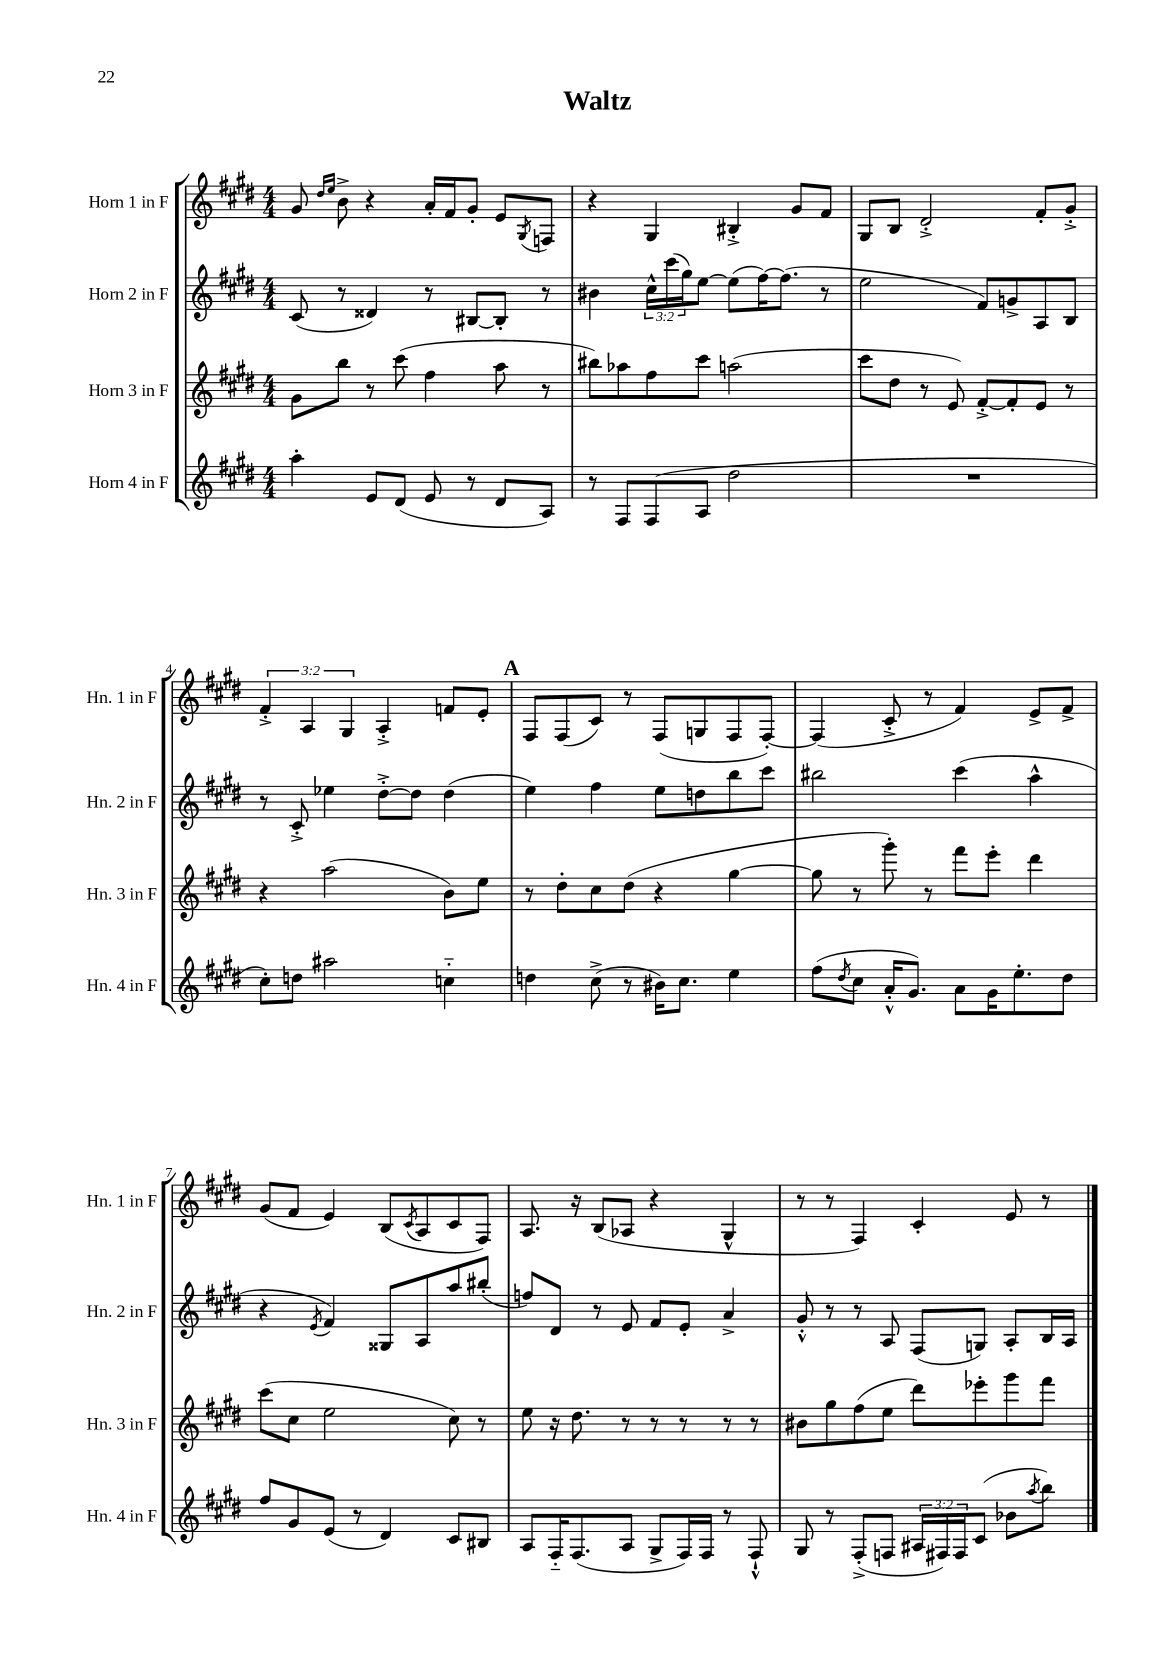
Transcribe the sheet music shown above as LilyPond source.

\header { title = "Waltz" }
<<
\new StaffGroup <<
\new Staff = "s0" \with { instrumentName = "Horn 1 in F" shortInstrumentName = "Hn. 1 in F" } {
    \clef treble \key e \major \numericTimeSignature \time 4/4 \override Staff.TupletNumber.text = #tuplet-number::calc-fraction-text
    gis'8 \grace { dis''16 e''16 } b'8-> r4 a'16-. fis'16 gis'8-. e'8 \acciaccatura { gis8 } f8 |
    r4 gis4 bis4-.-> gis'8 fis'8 |
    gis8 b8 dis'2-.-> fis'8-. gis'8-.-> |
    \tuplet 3/2 { fis'4-.-> a4 gis4 } a4-.-> f'8 e'8-. |
    \mark \markup { \bold "A" } fis8 fis8( cis'8) r8 fis8( g8 fis8 fis8~-.) |
    fis4( cis'8-.-> r8 fis'4) e'8-> fis'8-> |
    gis'8( fis'8 e'4) b8( \acciaccatura { cis'8 } a8 cis'8 fis8) |
    a8. r16 b8( aes8 r4 gis4-^ |
    r8 r8 fis4) cis'4-. e'8 r8 \bar "|." |
}
\new Staff = "s1" \with { instrumentName = "Horn 2 in F" shortInstrumentName = "Hn. 2 in F" } {
    \clef treble \key e \major \numericTimeSignature \time 4/4 \override Staff.TupletNumber.text = #tuplet-number::calc-fraction-text
    cis'8( r8 disis'4) r8 bis8~ bis8-. r8 |
    bis'4 \tuplet 3/2 { cis''16-^ cis'''16( gis''16) } e''8~ e''8( fis''16~) fis''8.( r8 |
    e''2 fis'8) g'8-> a8 b8 |
    r8 cis'8-.-> ees''4 dis''8~-.-> dis''8 dis''4( |
    \mark \markup { \bold "A" } e''4) fis''4 e''8 d''8 b''8 cis'''8 |
    bis''2 cis'''4( a''4-^ |
    r4 \acciaccatura { e'8 } fis'4) gisis8 a8 a''8 bis''8-.( |
    f''8) dis'8 r8 e'8 fis'8 e'8-. a'4-> |
    gis'8-.-^ r8 r8 a8 fis8( g8) a8-. b16 a16 \bar "|." |
}
\new Staff = "s2" \with { instrumentName = "Horn 3 in F" shortInstrumentName = "Hn. 3 in F" } {
    \clef treble \key e \major \numericTimeSignature \time 4/4
    gis'8 b''8 r8 cis'''8( fis''4 a''8 r8 |
    bis''8) aes''8 fis''8 cis'''8 a''2( |
    cis'''8 dis''8 r8 e'8) fis'8~-.-> fis'8-. e'8 r8 |
    r4 a''2( b'8) e''8 |
    \mark \markup { \bold "A" } r8 dis''8-. cis''8 dis''8( r4 gis''4~ |
    gis''8 r8 gis'''8-.) r8 fis'''8 e'''8-. dis'''4 |
    cis'''8( cis''8 e''2 cis''8) r8 |
    e''8 r16 dis''8. r8 r8 r8 r8 r8 |
    bis'8 gis''8 fis''8( e''8 dis'''8) ees'''8-. gis'''8 fis'''8 \bar "|." |
}
\new Staff = "s3" \with { instrumentName = "Horn 4 in F" shortInstrumentName = "Hn. 4 in F" } {
    \clef treble \key e \major \numericTimeSignature \time 4/4 \override Staff.TupletNumber.text = #tuplet-number::calc-fraction-text
    a''4-. e'8 dis'8( e'8 r8 dis'8 a8) |
    r8 fis8 fis8( a8 dis''2 |
    R1 |
    cis''8-.) d''8 ais''2 c''4-_ |
    \mark \markup { \bold "A" } d''4 cis''8->( r8 bis'16) cis''8. e''4 |
    fis''8( \acciaccatura { dis''8 } cis''8 a'16-.-^ gis'8.) a'8 gis'16 e''8.-. dis''8 |
    fis''8 gis'8 e'8( r8 dis'4) cis'8 bis8 |
    a8 fis16-_ fis8.( a8 gis8-> fis16) fis16 r8 fis8-!-^ |
    gis8 r8 fis8-.->( f8 \tuplet 3/2 { ais16 fis16) fis16 } cis'8( bes'8 \acciaccatura { a''8 } b''8) \bar "|." |
}
>>
>>
